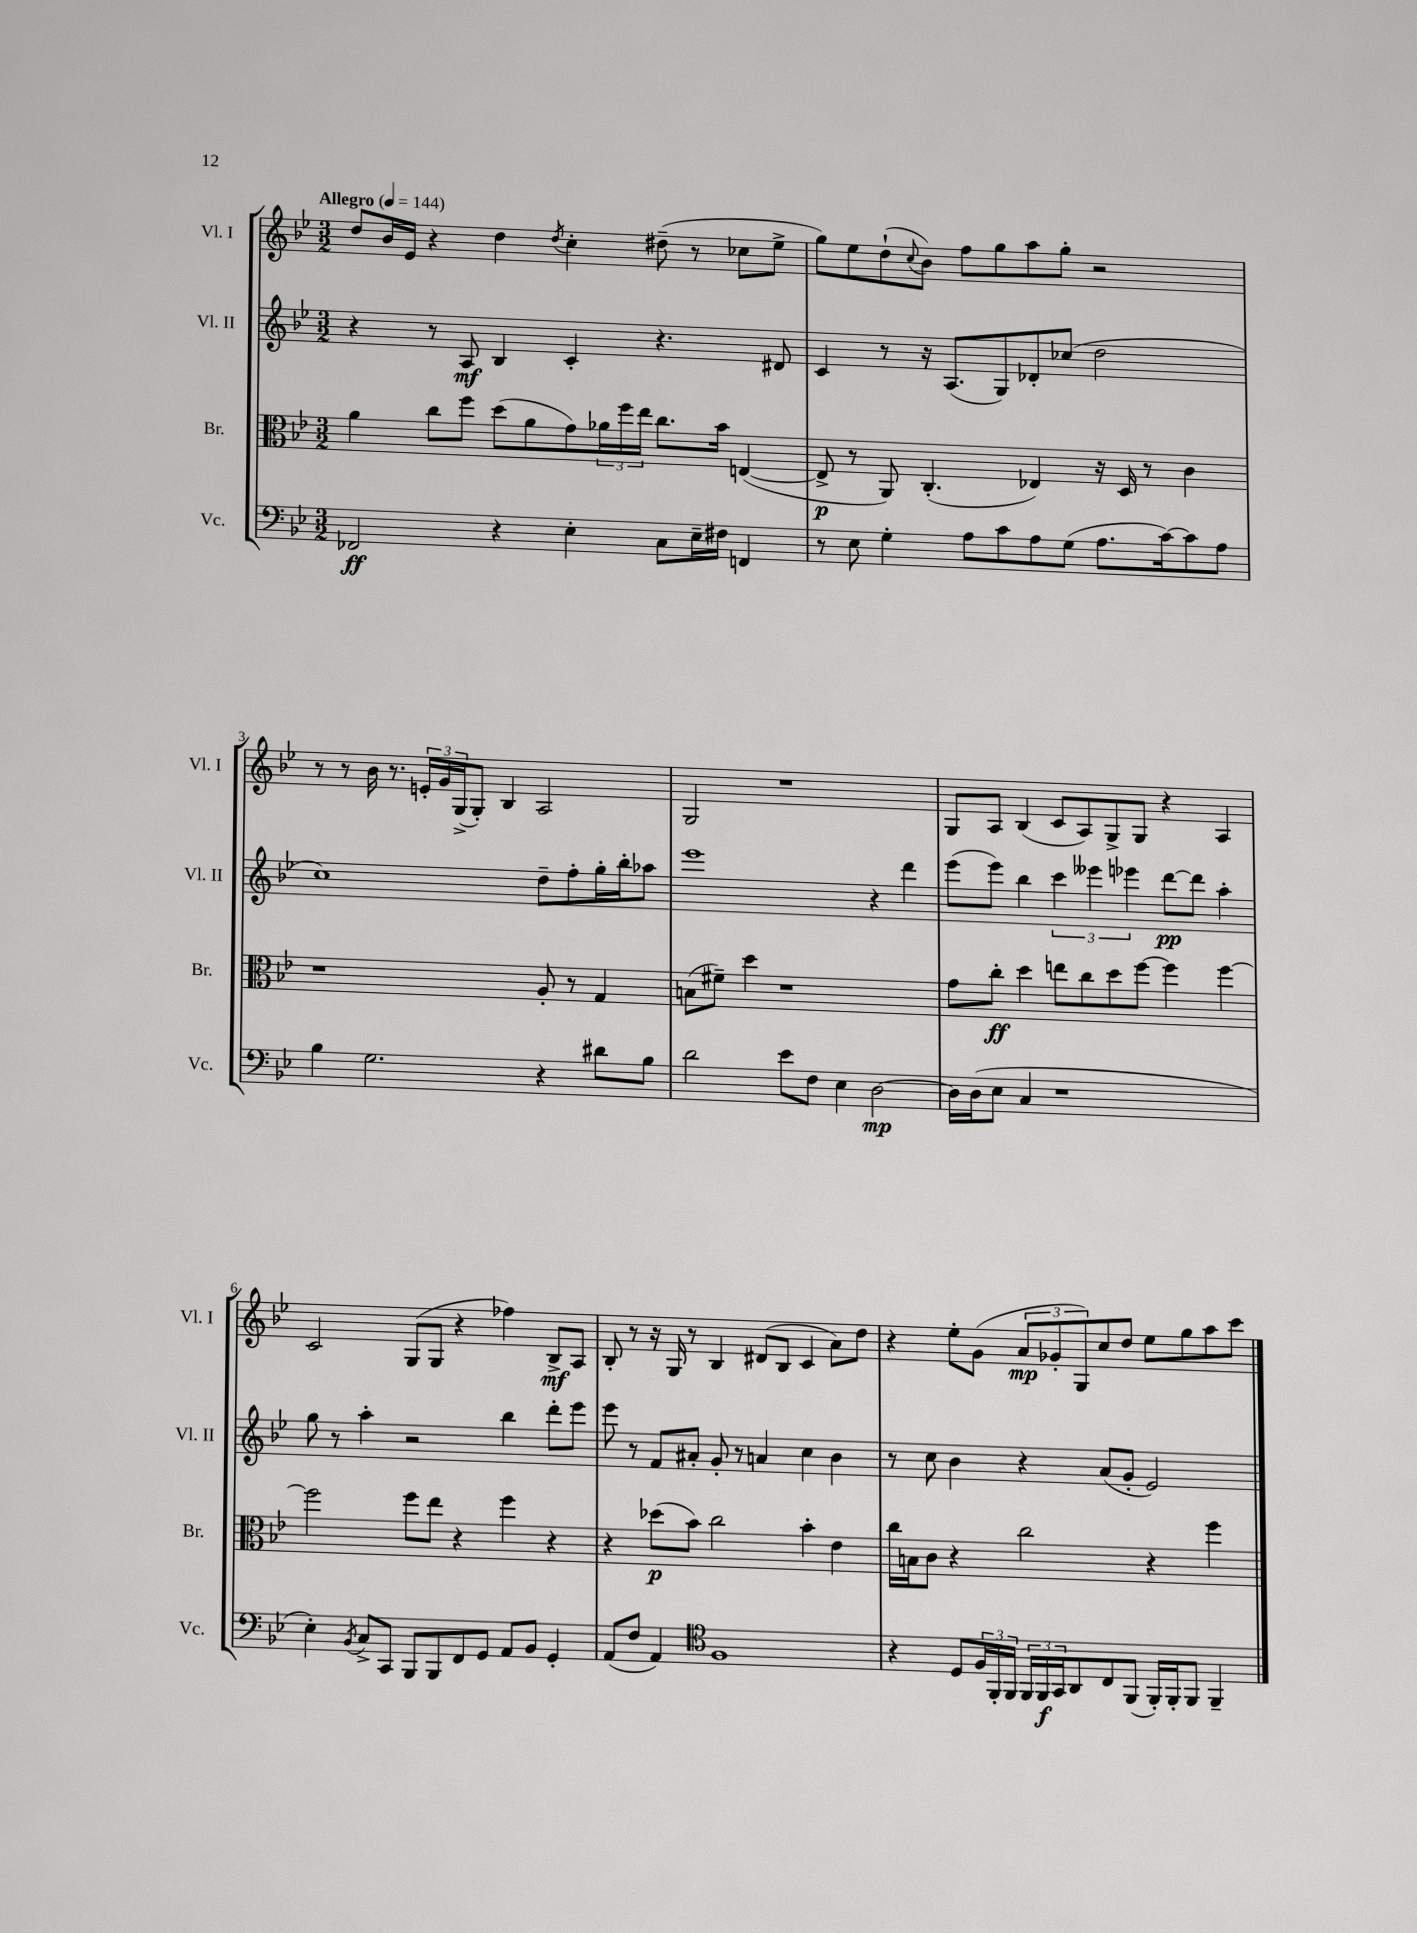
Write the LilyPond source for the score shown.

<<
\new StaffGroup <<
\new Staff = "s0" \with { instrumentName = "Vl. I" shortInstrumentName = "Vl. I" } {
    \clef treble \key bes \major \numericTimeSignature \time 3/2 \tempo "Allegro" 4 = 144
    d''8 bes'16 ees'16 r4 d''4 \acciaccatura { d''8 } c''4-. dis''8--( r8 ces''8 ees''8-> |
    g''8) ees''8 d''8-!( \appoggiatura { c''8 } bes'8) f''8 g''8 a''8 g''8-. r2 |
    r8 r8 bes'16 r8. \tuplet 3/2 { e'16-. g'16 g16->( } g8-.) bes4 a2 |
    g2 r1 |
    g8 a8 bes4( c'8 a8) g8-> g8 r4 a4 |
    c'2 g8( g8 r4 fes''4) bes8->\mf a8 |
    bes8-. r8 r16 g16 r8 bes4 dis'8( bes8 c'4 a'8) d''8 |
    r4 ees''8-. g'8( \tuplet 3/2 { a'8\mp ges'8-. g8) } c''8 d''8 ees''8 g''8 a''8 c'''8 \bar "|." |
}
\new Staff = "s1" \with { instrumentName = "Vl. II" shortInstrumentName = "Vl. II" } {
    \clef treble \key bes \major \numericTimeSignature \time 3/2
    r4 r8 a8\mf bes4 c'4-. r4. dis'8 |
    c'4 r8 r16 a8.( g8) des'8-. ces''8( d''2 |
    c''1) d''8-- f''8-. g''16-. bes''16-. aes''8 |
    ees'''1 r4 d'''4 |
    ees'''8( ees'''8) bes''4 \tuplet 3/2 { c'''4 eeses'''4 ees'''4 } d'''8~\pp d'''8 a''4-. |
    g''8 r8 a''4-. r2 bes''4 d'''8-. ees'''8 |
    ees'''8 r8 f'8 ais'8-. g'8-. r8 a'4 c''4 bes'4 |
    r8 c''8 bes'4 r4 a'8( g'8-. ees'2) \bar "|." |
}
\new Staff = "s2" \with { instrumentName = "Br." shortInstrumentName = "Br." } {
    \clef alto \key bes \major \numericTimeSignature \time 3/2
    a'4 c''8 f''8 d''8( a'8 g'8) \tuplet 3/2 { aes'16 f''16 ees''16 } c''8. bes'16 e4~( |
    e8->\p r8 a,8) c4.-.( ees4) r16 d16 r8 c'4 |
    r1 a8-. r8 g4 |
    b8( fis'8--) d''4 r1 |
    g'8 c''8-.\ff d''4 e''8 c''8 d''8 f''8~ f''4 f''4~ |
    f''2 f''8 ees''8 r4 f''4 r4 |
    r4 des''8\p( bes'8) c''2 bes'4-. ees'4 |
    c''16 b16 c'8 r4 c''2 r4 f''4 \bar "|." |
}
\new Staff = "s3" \with { instrumentName = "Vc." shortInstrumentName = "Vc." } {
    \clef bass \key bes \major \numericTimeSignature \time 3/2
    fes,2\ff r4 ees4-. c8 ees16-- fis16 f,4 |
    r8 ees8 g4-. a8 c'8 a8 g8( a8. c'16~) c'8 a8 |
    bes4 g2. r4 dis'8 bes8 |
    d'2 ees'8 f8 ees4 d2~\mp |
    d16 d16( ees8 c4 r1 |
    ees4-.) \acciaccatura { bes,8 } c8-> c,8 bes,,8 bes,,8 f,8 g,8 a,8 bes,8 g,4-. |
    a,8( f8 a,4) \clef tenor f1 |
    r4 d8 \tuplet 3/2 { f16 f,16-. f,16 } \tuplet 3/2 { f,16 f,16\f g,16 } a,8 c8 f,8( f,16-.) f,16-. f,8 f,4-- \bar "|." |
}
>>
>>
